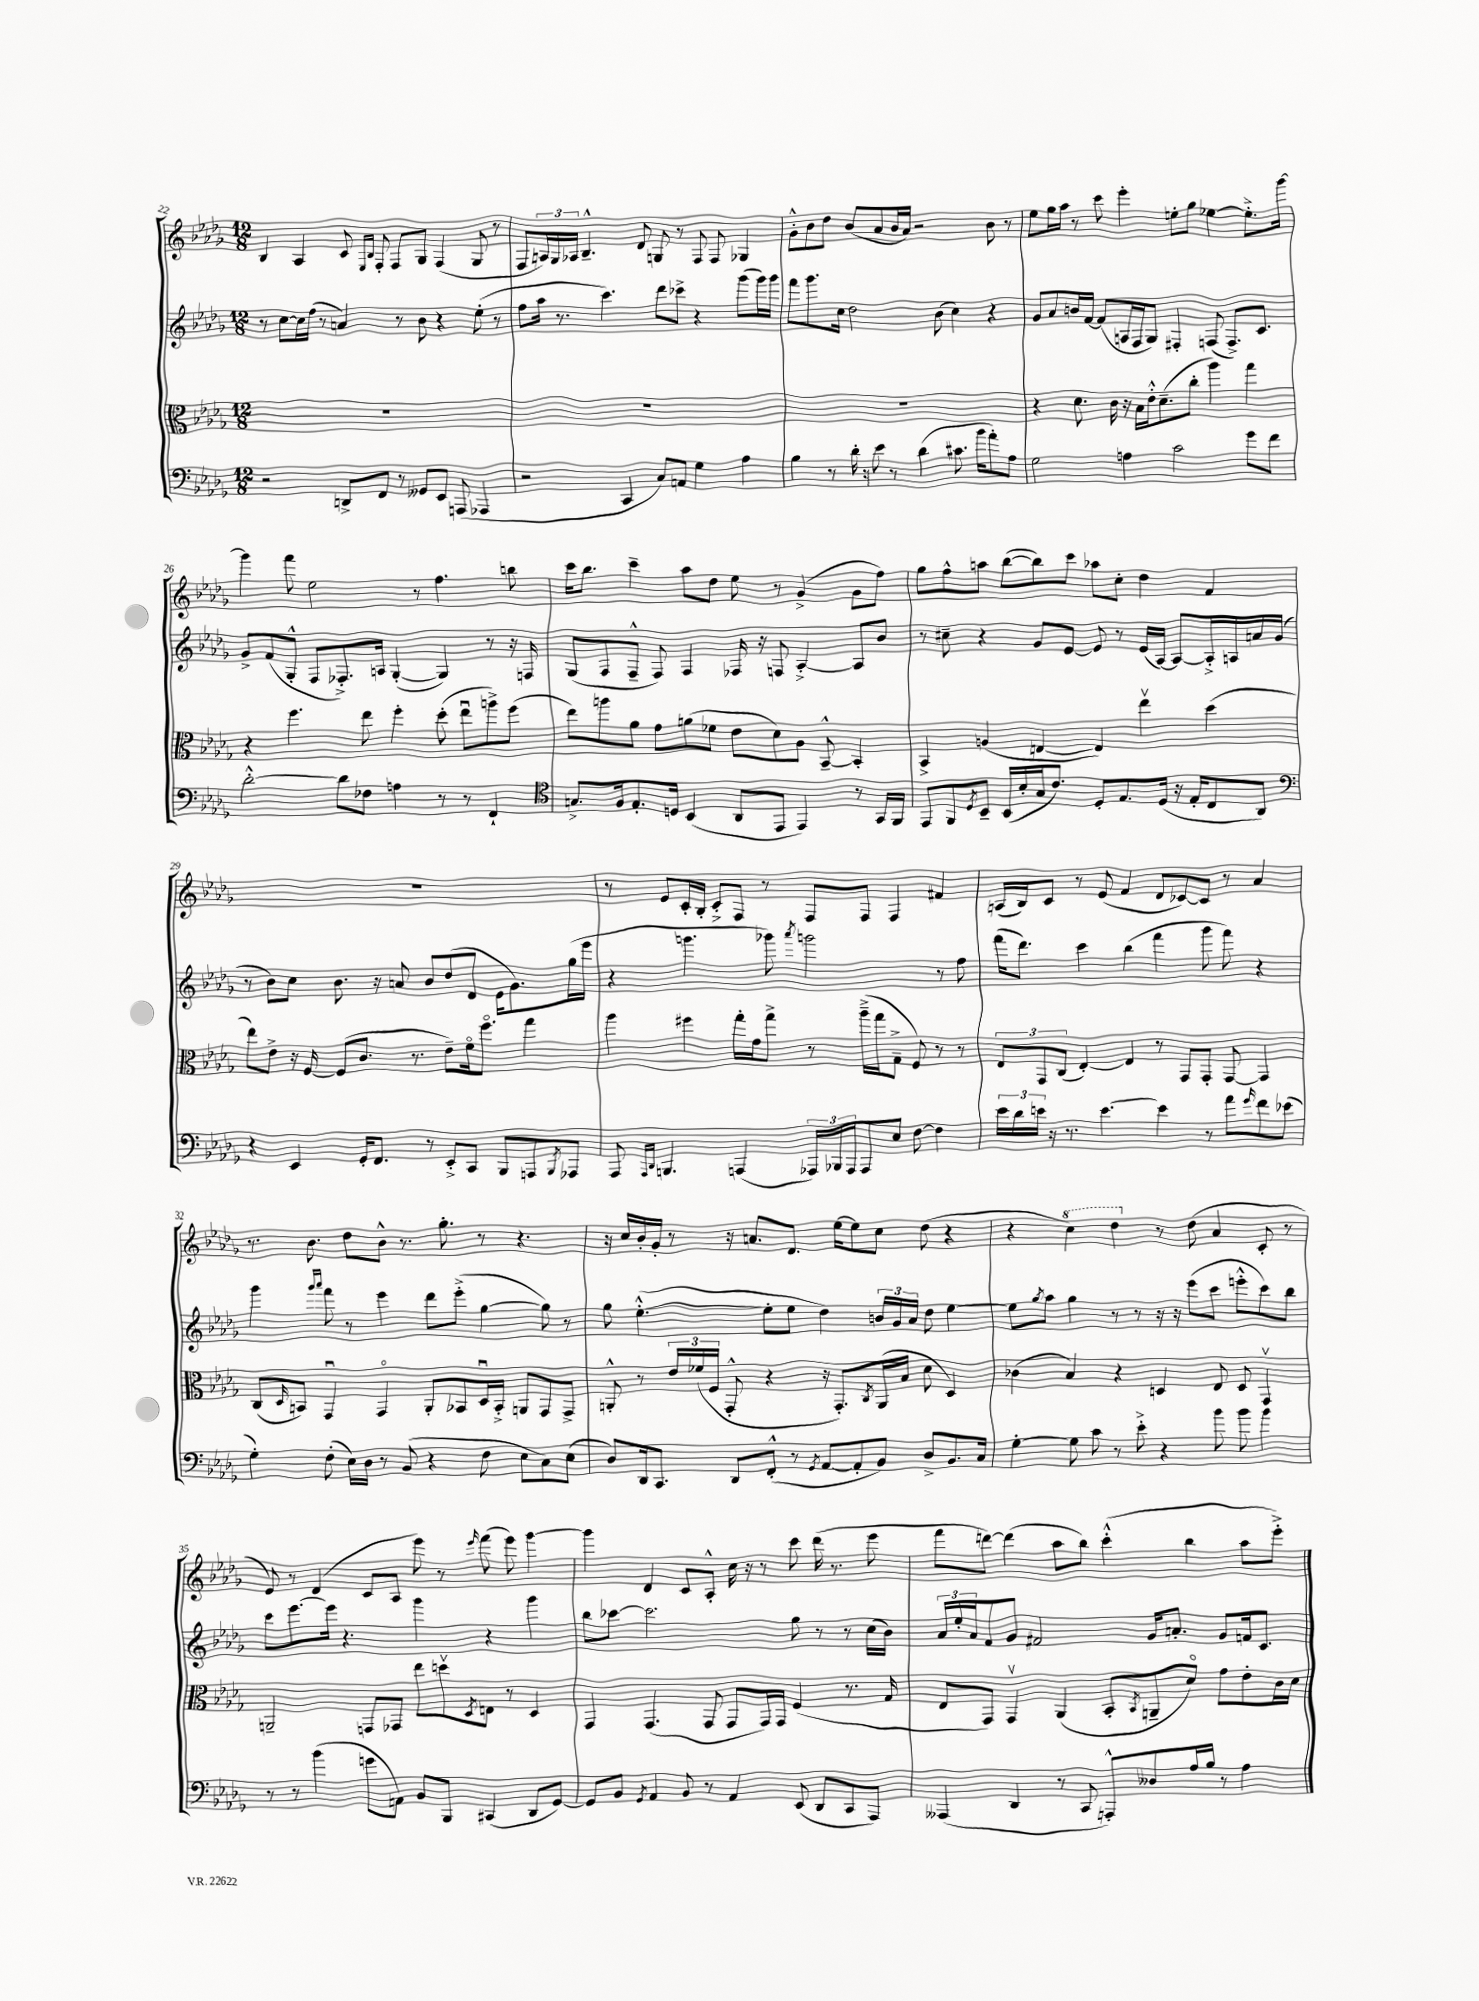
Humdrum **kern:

**kern	**kern	**kern	**kern
*part4	*part3	*part2	*part1
*staff4	*staff3	*staff2	*staff1
*clefF4	*clefC3	*clefG2	*clefG2
*k[b-e-a-d-g-]	*k[b-e-a-d-g-]	*k[b-e-a-d-g-]	*k[b-e-a-d-g-]
*M12/8	*M12/8	*M12/8	*M12/8
=22	=22	=22	=22
2r	1.r	8r	4B-/
.	.	[8cc\L	.
.	.	16cc\L]	4A-/
.	.	(16ff\JJ	.
.	.	8r	.
8DDn^/L	.	4an/)	8c/
.	.	.	16qqE-/LL
.	.	.	16qqB-/JJ
8FF/J	.	.	8F'/
8r	.	8r	8F/L
8GG--X/L	.	8b-\	8G-/J
8EE-/J	.	4r	(4F/
(8AAAn/	.	.	.
4AAA-X/	.	(8ee-'\	8G-/
.	.	8r	8r
=23	=23	=23	=23
2r	1.r	8ff\L	8F/L
.	.	16aa-\Jk	24An/L)
.	.	.	24G-/
.	.	8.r	.
.	.	.	24A-X/JJ
.	.	.	4.B-~^^/
.	.	4.ccc\)	.
4CC/	.	.	.
.	.	.	8d-/
8C/L)	.	8ddd-\L	8Gn/
8AAn/J	.	8ccc-X^\J	8r
4G-\	.	4r	8F/
.	.	.	8F/
4A-\	.	(8ggg-\L	4G-X/
.	.	16ggg-\L)	.
.	.	16ggg-\JJ	.
=24	=24	=24	=24
4B-\	1.r	8fff\L	8g-'^^\L
.	.	8.ggg-\	8b-\
8r	.	.	8dd-\J
.	.	16cc\Jk	.
16d-'\	.	2dd-\	(8b-/L
16r	.	.	.
8e-\	.	.	8a-/
8r	.	.	16b-/L
.	.	.	16a-/JJ)
(4d-\	.	.	2r
.	.	(8b-\	.
8.c#X\	.	4cc\)	.
16b-\KL	.	.	.
8a-'\)	.	4r	8b-\
8A-\J	.	.	8r
=25	=25	=25	=25
2G-\	4r	8g-/L	8ee-\L
.	.	8a-/	16gg-\L
.	.	.	16aa-\JJ
.	8.d-\	16bn/L	8r
.	.	[16f/JJ	.
.	.	(8f/L]	8ccc\
.	16c\	.	.
4An\	16r	16An/L	4eee-'\
.	16B-\LL	16F/J	.
.	16e-'^^\J	8G-/J)	.
.	(8.d-~\	.	.
2c\	.	4F#X'/	8een'\L
.	8cc'\J	.	8gg-\J
.	4aa-\)	(8Fn/	[4ee-X\
.	.	8.F^/L)	.
8g-\L	4gg-\	.	8.ee-'^\L]
.	.	8.c/J	.
8f\J	.	.	.
.	.	.	[16ggg-\Jk
!!LO:LB:g=z
=26	=26	=26	=26
[2d-'^^\	4r	8g-^/L	4ggg-\]
.	.	(8f/	.
.	4.ff\	8G-'^^/J	8fff\
.	.	8F/L	2ee-\
8d-\L]	.	8.F-X'^/)	.
8F-X\J	8ee-\	.	.
.	.	16An/Jk	.
4An\	4ff'\	([4G-'/	.
.	.	.	8r
8r	(8dd-'\	4G-/])	4.ff\
8r	8ee-u\L	.	.
4FF`/	8aan^\)	8r	.
.	(8ff\J	16r	8bbn\
.	.	16Fn/	.
=27	=27	=27	=27
*clefC4	*	*	*
8.Gn^/L	8ee-\L)	(8G-/L	16ccc\KL
.	.	.	8.bb-\J
.	8aan\	8F/	.
16F/k	.	.	.
8.E-'/	8a-\J	8F~^^/J	4ccc~\
.	8g-\L	8F/)	.
16Dn/Jk	.	.	.
(4BB-/	(8an\	4F/	8aa-\L
.	8f-X\J	.	8dd-\J
8AA-/L	8e-\L	16F-X/	8ee-\
.	.	16r	.
8EE-/J	8d-\)	8Fn/	8r
4EE-/)	8A-\J	[4A-'^/	(4g-^/
.	[8BB-~^^/	.	.
8r	4BB-'/]	8A-/L]	8g-\L
16GG-/LL	.	8b-/J	8ff\J)
16FF/JJ	.	.	.
=28	=28	=28	=28
8EE-/L	4BB-^/	8r	8gg-\L
8FF/	.	8cc#X~\	8ff^^\
8qD-/	.	.	.
8BB-~/J	(4An/	4r	8aan\J
(16BB-/LL	.	.	([8bb-\L
16B-'/	.	.	.
16G-/J	[4En/	8g-/L	8bb-\])
8.c/J)	.	.	.
.	.	[8e-/J	8ccc\J
8D-'/L	4E/])	8e-/]	8aa-X\L
8.E-/	.	8r	8cc'\J
.	4ee-v\	(16e-/LL	4dd-\
(16D-/Jk	.	[16A-/JJ)	.
16r	.	8A-/L_	.
16E-'/KL	.	.	.
8C/	(4dd-\	16A-'^/L]	4f/
.	.	16An/	.
8AA-/J)	.	16an/	.
.	.	(16g-/JJ	.
!!LO:LB:g=z
=29	=29	=29	=29
*clefF4	*	*	*
4r	8ee-\L)	8r	1.r
.	8e-^\J	8b-\L)	.
4EE-/	16r	8cc\J	.
.	[16F/	.	.
.	(8F/L]	8.b-\	.
16GG-'/KL	8.c/J	.	.
8.FF/J	.	16r	.
.	.	8an/	.
.	8.r	.	.
8r	.	8b-/L	.
8EE-'^/L	8e-~\L)	(8dd-/	.
8CC/J	16f\k	8d-/J	.
.	8.ff\J	.	.
8BBB-/L	.	16e-\KL	.
.	.	8.g-\)	.
8AAAn/	4gg-\	.	.
8qBBB-/	.	.	.
8AAA-X/J	.	(16gg-\L	.
.	.	16eee-\JJ	.
=30	=30	=30	=30
8AAA-/	4aa-\	4r	8r
16qqAAA-/LL	.	.	.
16qqDD-/JJ	.	.	.
4.BBBn/	.	.	8e-/L
.	4ff#X\	4.gggn\	16c'/L
.	.	.	16B-'/JJ
.	.	.	8c'^/L
(4AAAn/	16gg-'\LL	.	8F/J
.	16g-\J	.	.
.	8gg-^\J	8ggg-X\)	8r
.	.	8qaaa-/	.
24AAA-X/LL)	8r	2gggn\	8F/L
24BBB-X/	.	.	.
24AAA-/J	.	.	.
8AAA-/	(16aa-~^\LL	.	8F/J
.	16gg-\J	.	.
8E-/J	8G-~^\J	.	4F/
[8F\	8F/)	.	.
4F\]	8r	8r	4f#X/
.	8r	8ff\	.
=31	=31	=31	=31
24e-\LL	12E-/L	(16fff\KL	(16An/LL
24d-\	.	.	.
.	.	8.ddd-\J)	16B-/J)
24en\JJ	12GG-/	.	.
16r	.	.	8c/J
.	(12C/J	.	.
8.r	.	.	.
.	[4E-'/)	4ccc\	8r
[4.e\	.	.	(8e-/
.	4E-/]	(4bb-\	4f/
4e\]	8r	4fff\	8d-/L
.	8GG-/L	.	[8c-X/)
8r	8GG-'/J	8ggg-\	8c-/J]
8a-\L	[8GG-/	8fff\)	8r
16qqg-/	.	.	.
8f\	4GG-/]	4r	4a-/
(8e-X\J	.	.	.
!!LO:LB:g=z
=32	=32	=32	=32
4G-'\)	(8C/L	4ggg-\	8.r
.	16qqD-/	.	.
.	8BBn/J)	.	.
.	.	.	8.b-\
.	.	16qqggg-/LL	.
.	.	16qqaaa-/JJ	.
(8F'\	4GG-u/	8fff\	.
16E-\LL)	.	8r	8dd-\L
16D-\JJ	.	.	.
8r	4GG-/	4eee-\	8b-^^\J
(8BB-/	.	.	8.r
4r	8AA-'/L	8ddd-\L	.
.	.	.	8.gg-'\
.	8BB-X/	(8eee-'^\J	.
8F\	16D-u/L	[4gg-\	8r
.	16BB-'^/JJ	.	.
8E-\L	8AAn/L	.	4.r
8C\)	8GG-/	8gg-\])	.
(8E-\J	8GG-^/J	8r	.
=33	=33	=33	=33
8D-/L)	8AAn'^^/	8gg-\	16r
.	.	.	16cc/LL
16DD-/k	8r	([4.ee-'^^\	16b-'/
8.CC/J	.	.	16g-'/JJ
.	24e-/LL	.	8r
.	(24f-X/	.	.
.	24F/JJ	.	.
8DD-/L	8GG-'^^/	.	16r
.	.	.	8.an/L
(8FF'^^/J	4r	8ee-'\L]	.
8r	.	8ee-\J	8.d-/J
8qGG-/	.	.	.
[8AA-/L	16r	4dd-\)	.
.	8.GG-'/L)	.	[16ee-\KL
8AA-'/]	.	.	8ee-\]
.	8qC/	.	.
8BB-/J)	(16AA/L	24bn/LL	8cc\J
.	.	24g-/	.
.	16B-/JJ	.	.
.	.	24a-/JJ	.
8D-^/L	8d-\	8dd-\	(8dd-\
8.BB-/	4D-/)	[4ee-\	4r
16C/Jk	.	.	.
=34	=34	=34	=34
[4G-'\	(4c-X\	8ee-\L]	4r
.	.	8qgg-/	.
.	.	8aa-\J	.
*	*	*	*8va
8G-\]	4B-/)	4gg-\	4ccc\)
8c\	.	.	.
8r	4r	8r	4ddd-\
8e-'^\	.	8r	.
*	*	*	*X8va
4r	4Dn/	16r	8r
.	.	16r	.
.	.	(8eee-\L	(8dd-\
8b-\	8E-/	8ccc\J	4a-/
8b-\	8D/	8eeen'^^\L	.
4b-\	4GG-v/	8ccc\)	8c'/
.	.	8bb-\J	8r
!!LO:LB:g=z
=35	=35	=35	=35
8r	2AAn~/	8ccc\L	8e-/)
8r	.	[8.eee-\	8r
(4b-\	.	.	(4d-/
.	.	16eee-\Jk]	.
.	.	4.r	.
8gn\L	8GGn/L	.	8c/L
8AAn\J)	8GG-X/J	.	8A-/J
8BB-/L	8ee-\L	4ggg-\	8eee-\)
8BBB-/J	8ddnv\	.	8r
.	8qD-/	.	16qqeee-/
(4CC#X/	8En\J	4r	(8fff\
.	8r	.	8eee-\)
8DD-/L	4D-/	4ggg-\	[4ggg-\
[8GG-/J)	.	.	.
=36	=36	=36	=36
8GG-/L]	4GG-/	8bb-\L	4ggg-\]
8BB-/J	.	[8ccc-X\J	.
8qGG-/	.	.	.
4AA-/	(4.GG-/	2.ccc-\]	4d-/
8BB-/	.	.	8c/L
8r	8GG-/	.	8A-'^^/J
4AA-/	8GG-/L	.	16cc\
.	.	.	16r
.	16GG-/L)	.	8r
.	16GG-/JJ	.	.
(8EE-/	(4F/	8gg-\	8ccc\
8DD-/L	.	8r	(16ddd-\
.	.	.	8.r
8CC/	8.r	8r	.
8AAA-/J)	.	(16cc\LL	8eee-\
.	16G-/	16b-\JJ)	.
=37	=37	=37	=37
(4AAA--X/	8E-/L	24a-/LL	8fff\L
.	.	24ee-'/	.
.	.	24a-/J	.
.	8GG-/J)	8f/	[8dddn\J)
4DD-/	4GG-v/	8g-/J	(4ddd\]
.	.	2f#X/	.
8r	(4AA-/	.	8aa-\L
8CC/	.	.	8bb-\J)
8AAAn'^^/L)	8BB-'/L	.	(4ccc'^^\
.	8qBB-/	.	.
8D--X/	8AAn~/	16g-/KL	.
.	.	8.an'/J	.
16A-/L	8d-/J)	.	4bb-\
16B-/JJ	.	.	.
8r	8g-\L	8g-/L	.
4A-\	8e-'\	16fn/k	8aa-\L
.	.	8.c/J	.
.	16c\L	.	8eee-'^\J)
.	16d-\JJ	.	.
==	==	==	==
*-	*-	*-	*-
